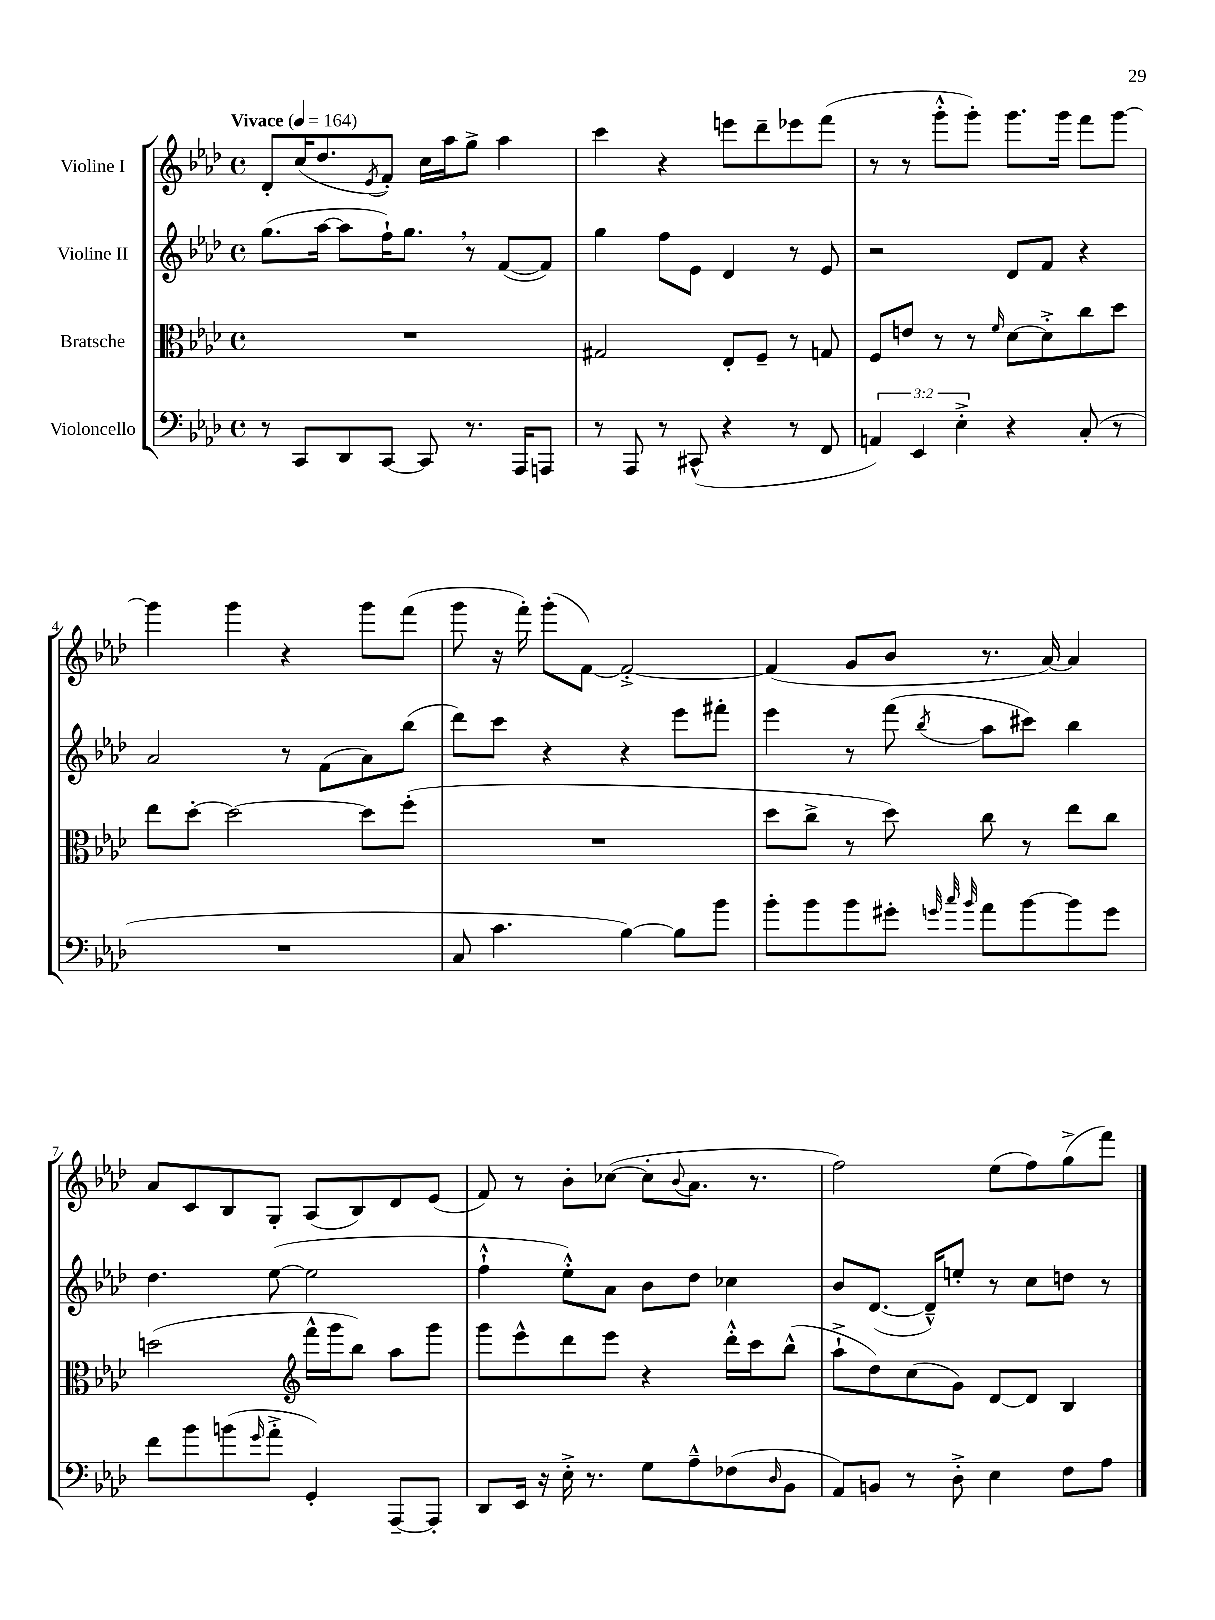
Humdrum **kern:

**kern	**kern	**kern	**kern
*staff4	*staff3	*staff2	*staff1
*clefF4	*clefC3	*clefG2	*clefG2
*k[b-e-a-d-]	*k[b-e-a-d-]	*k[b-e-a-d-]	*k[b-e-a-d-]
*M4/4	*M4/4	*M4/4	*M4/4
*met(c)	*met(c)	*met(c)	*met(c)
*MM164	*MM164	*MM164	*MM164
8r	1r	(8.gg	8d-'
8CC	.	.	(16cc
.	.	[16aa-	8.dd-
8DD-	.	8aa-]	.
.	.	.	8qe-
[8CC	.	16ff`)	8f')
.	.	8.gg	.
8CC]	.	.	16cc
.	.	.	16aa-
8.r	.	8r	8gg^
.	.	([8f	4aa-
16AAA-	.	.	.
8AAA	.	8f])	.
=	=	=	=
8r	2G#	4gg	4ccc
8AAA-	.	.	.
8r	.	8ff	4r
(8CC#^^	.	8e-	.
4r	8E-'	4d-	8eee
.	8F~	.	8ddd-~
8r	8r	8r	8eee-
8FF	8G	8e-	(8fff
=	=	=	=
6AA)	8F	2r	8r
.	8e	.	8r
6EE-	.	.	.
.	8r	.	8ggg'^^
6E-'^	.	.	.
.	8r	.	8ggg')
.	16qqf	.	.
4r	[8d-	8d-	8.ggg
.	8d-'^]	8f	.
.	.	.	16ggg
(8C'	8cc	4r	8fff
8r	8dd-	.	[8ggg
=	=	=	=
1r	8ee-	2a-	4ggg]
.	[8dd-'	.	.
.	2dd-_	.	4ggg
.	.	8r	4r
.	.	(8f	.
.	8dd-]	8a-)	8ggg
.	(8ff'	(8bb-	(8fff
=	=	=	=
8C	1r	8ddd-)	8ggg
4.c	.	8ccc	16r
.	.	.	16fff')
.	.	4r	(8ggg'
.	.	.	[8f)
[4B-)	.	4r	2f'^_
8B-]	.	8eee-	.
8b-	.	8fff#'	.
=	=	=	=
8b-'	8dd-	4eee-	(4f]
8b-	8cc^	.	.
8b-	8r	8r	8g
8g#'	8dd-)	(8fff	8b-
32qqg	.	.	.
32qqcc	.	.	.
32qqb-	.	8qbb-	.
8a-	8cc	8aa-	8.r
[8b-	8r	8ccc#)	.
.	.	.	[16a-)
8b-]	8ee-	4bb-	4a-]
8g	8cc	.	.
=	=	=	=
8f	(2dd	4.dd-	8a-
8b-	.	.	8c
(8b	.	.	8B-
16qqg	.	.	.
8a-'^	.	([8ee-	8G'
*	*clefG2	*	*
4GG')	16fff^^	2ee-]	(8A-
.	16ggg	.	.
.	8bb-)	.	8B-)
[8AAA-~	8aa-	.	8d-
8AAA-']	8ggg	.	(8e-
=	=	=	=
8DD-	8ggg	4ff`^^	8f)
16EE-	8eee-^^	.	8r
16r	.	.	.
16E-'^	8ddd-	8ee-'^^)	8b-'
8.r	.	.	.
.	8eee-	8a-	([8cc-
8G	4r	8b-	8cc-']
.	.	.	8qqb-
8A-~^^	.	8dd-	8.a-
(8F-	16ddd-'^^	4cc-	.
.	16ccc	.	8.r
16qqD-	.	.	.
8BB-	(8bb-^^	.	.
=	=	=	=
8AA-)	8aa-`^	8b-	2ff)
8BB	8dd-)	([8.d-	.
8r	(8cc	.	.
.	.	16d-~^^])	.
8D-'^	8g)	8ee'	.
4E-	[8d-	8r	(8ee-
.	8d-]	8cc	8ff)
8F	4B-	8dd	(8gg^
8A-	.	8r	8fff)
==	==	==	==
*-	*-	*-	*-
